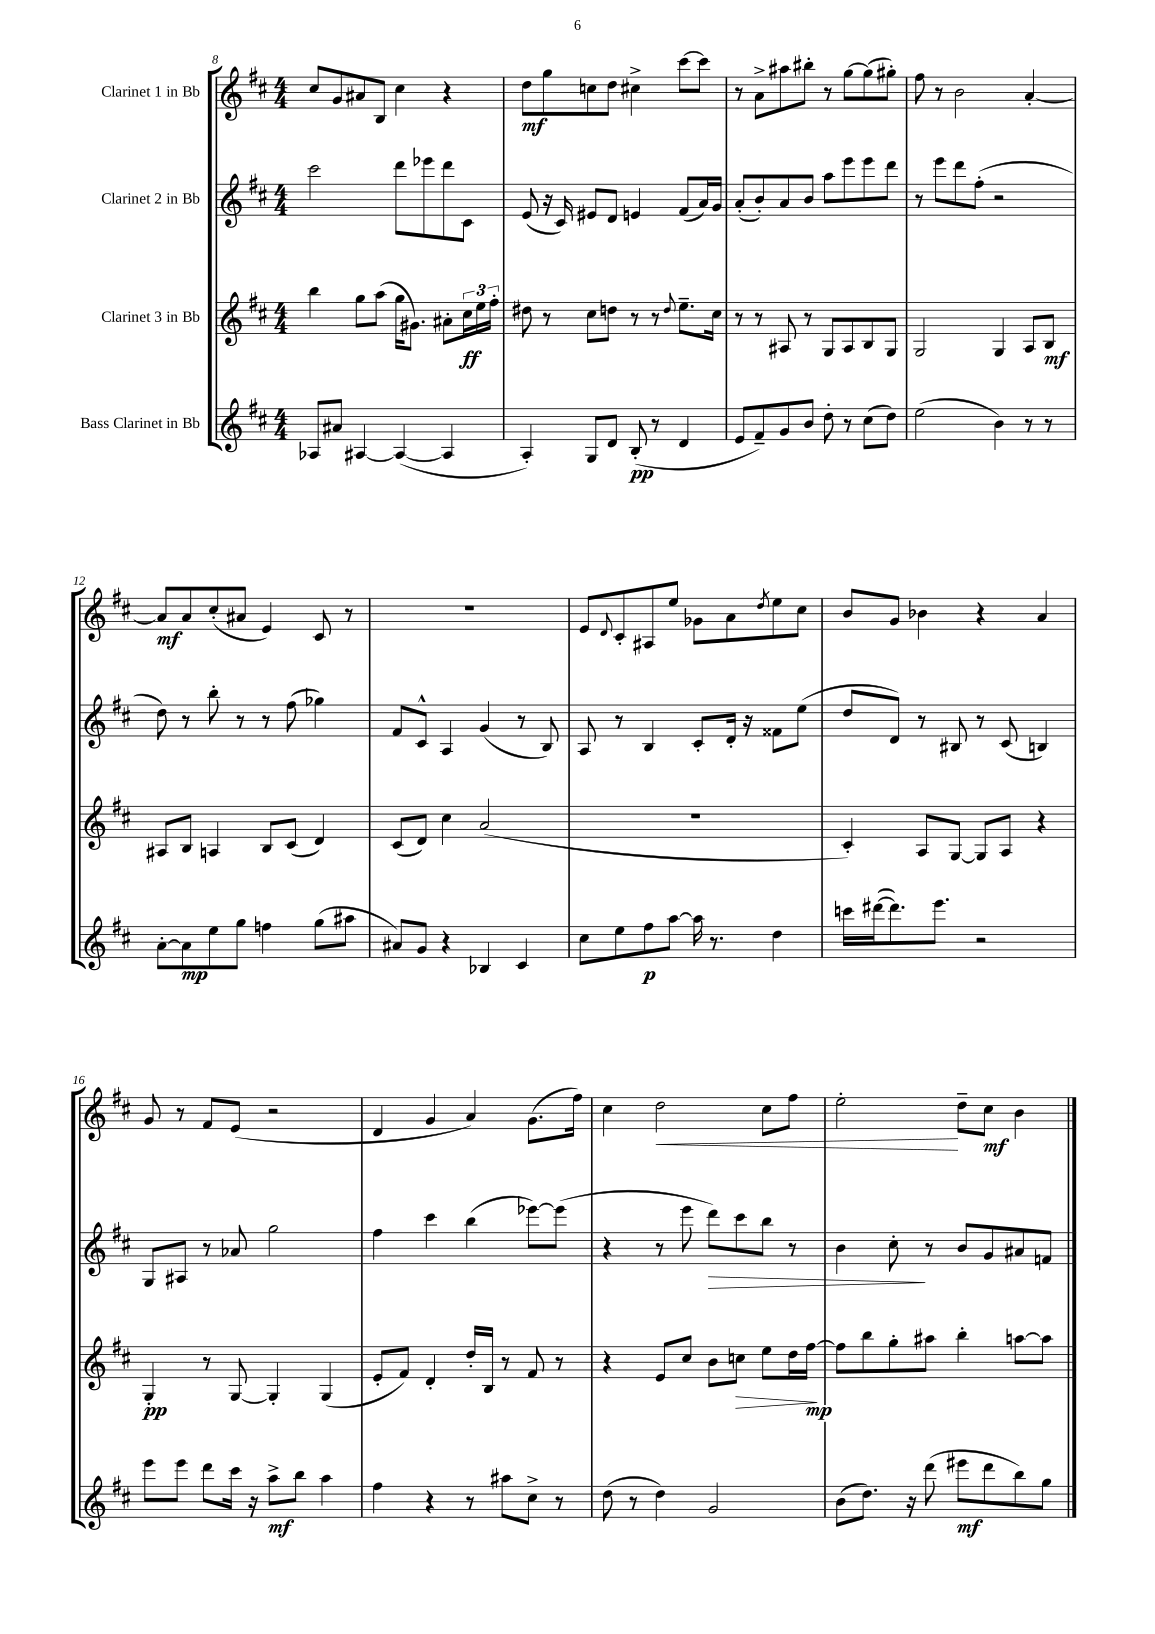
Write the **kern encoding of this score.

**kern	**dynam	**kern	**dynam	**kern	**dynam	**kern	**dynam
*part4	*part4	*part3	*part3	*part2	*part2	*part1	*part1
*staff4	*staff4	*staff3	*staff3	*staff2	*staff2	*staff1	*staff1
*I"Bass Clarinet in Bb	*	*I"Clarinet 3 in Bb	*	*I"Clarinet 2 in Bb	*	*I"Clarinet 1 in Bb	*
*clefG2	*	*clefG2	*	*clefG2	*	*clefG2	*
*k[f#c#]	*	*k[f#c#]	*	*k[f#c#]	*	*k[f#c#]	*
*M4/4	*	*M4/4	*	*M4/4	*	*M4/4	*
=8	=8	=8	=8	=8	=8	=8	=8
8A-X/L	.	4bb\	.	2ccc#\	.	8cc#/L	.
8a#X/J	.	.	.	.	.	8g/	.
[4A#X/	.	8gg\L	.	.	.	8a#X/	.
.	.	(8aa\J	.	.	.	8B/J	.
(4A#/_	.	16gg\KL	.	8ddd\L	.	4cc#\	.
.	.	8.g#X\J)	.	.	.	.	.
.	.	.	.	8eee-X\	.	.	.
4A#/]	.	8a#X'\L	.	8ddd\	.	4r	.
.	.	24cc#\L	ff	8c#\J	.	.	.
.	.	24ee\	.	.	.	.	.
.	.	24ff#'\JJ	.	.	.	.	.
=9	=9	=9	=9	=9	=9	=9	=9
4A'/)	.	8dd#X\	.	(8e/	.	8dd\L	mf
.	.	8r	.	16r	.	8gg\	.
.	.	.	.	16c#/)	.	.	.
8G/L	.	8cc#\L	.	8e#X/L	.	8ccn\	.
8d/J	.	8ddn\J	.	8d/J	.	8dd\J	.
(8B'/	pp	8r	.	4en/	.	4cc#X^\	.
8r	.	8r	.	.	.	.	.
.	.	8qqdd/	.	.	.	.	.
4d/	.	8.ee~\L	.	(8f#/L	.	[8ccc#\L	.
.	.	.	.	16a/L)	.	8ccc#\J]	.
.	.	16cc#\Jk	.	16g/JJ	.	.	.
=10	=10	=10	=10	=10	=10	=10	=10
8e/L	.	8r	.	(8a'/L	.	8r	.
8f#~/)	.	8r	.	8b'/)	.	8a^\L	.
8g/	.	8A#X/	.	8a/	.	8aa#X\	.
8b/J	.	8r	.	8b/J	.	8bb#X'\J	.
8dd'\	.	8G/L	.	8aa\L	.	8r	.
8r	.	8A#/	.	8eee\	.	[8gg\L	.
(8cc#\L	.	8B/	.	8eee\	.	(8gg\]	.
8dd\J)	.	8G/J	.	8ddd\J	.	8gg#X'\J)	.
=11	=11	=11	=11	=11	=11	=11	=11
(2ee\	.	2G/	.	8r	.	8ff#\	.
.	.	.	.	8eee\L	.	8r	.
.	.	.	.	8ddd\	.	2b\	.
.	.	.	.	(8ff#'\J	.	.	.
4b\)	.	4G/	.	2r	.	.	.
8r	.	8A/L	.	.	.	[4a'/	.
8r	.	8B/J	mf	.	.	.	.
!!LO:LB:g=z
=12	=12	=12	=12	=12	=12	=12	=12
[8a'\L	.	8A#X/L	.	8dd\)	.	8a/L]	mf
8a\]	mp	8B/J	.	8r	.	8a/	.
8ee\	.	4An/	.	8bb'\	.	(8cc#'/	.
8gg\J	.	.	.	8r	.	8a#X/J	.
4ffn\	.	8B/L	.	8r	.	4e/)	.
.	.	(8c#/J	.	(8ff#\	.	.	.
(8gg\L	.	4d/)	.	4gg-X\)	.	8c#/	.
8aa#X\J	.	.	.	.	.	8r	.
=13	=13	=13	=13	=13	=13	=13	=13
8a#X/L)	.	(8c#/L	.	8f#/L	.	1r	.
8g/J	.	8d/J)	.	8c#^^/J	.	.	.
4r	.	4cc#\	.	4A/	.	.	.
4B-X/	.	(2a/	.	(4g/	.	.	.
4c#/	.	.	.	8r	.	.	.
.	.	.	.	8B/)	.	.	.
=14	=14	=14	=14	=14	=14	=14	=14
8cc#\L	.	1r	.	8A/	.	8e/L	.
.	.	.	.	.	.	8qqd/	.
8ee\	.	.	.	8r	.	8c#'/	.
8ff#\	p	.	.	4B/	.	8A#X/	.
[8aa\J	.	.	.	.	.	8ee/J	.
16aa\]	.	.	.	8c#'/L	.	8g-X\L	.
8.r	.	.	.	.	.	.	.
.	.	.	.	16d'/Jk	.	8a\	.
.	.	.	.	16r	.	.	.
.	.	.	.	.	.	8qdd/	.
4dd\	.	.	.	8f##X\L	.	8ee\	.
.	.	.	.	(8ee\J	.	8cc#\J	.
=15	=15	=15	=15	=15	=15	=15	=15
16cccn\LL	.	4c#'/)	.	8dd/L	.	8b/L	.
([16ddd#X\J	.	.	.	.	.	.	.
8.ddd#\])	.	.	.	8d/J)	.	8g/J	.
.	.	8A/L	.	8r	.	4b-X\	.
8.eee\J	.	.	.	.	.	.	.
.	.	[8G/J	.	8B#X/	.	.	.
2r	.	8G/L]	.	8r	.	4r	.
.	.	8A/J	.	(8c#/	.	.	.
.	.	4r	.	4Bn/)	.	4a/	.
!!LO:LB:g=z
=16	=16	=16	=16	=16	=16	=16	=16
8eee\L	.	4G'/	pp	8G/L	.	8g/	.
8eee\J	.	.	.	8A#X/J	.	8r	.
8ddd\L	.	8r	.	8r	.	8f#/L	.
16ccc#\Jk	.	[8G/	.	8a-X/	.	(8e/J	.
16r	.	.	.	.	.	.	.
8aa^\L	mf	4G'/]	.	2gg\	.	2r	.
8bb\J	.	.	.	.	.	.	.
4aa\	.	(4G/	.	.	.	.	.
=17	=17	=17	=17	=17	=17	=17	=17
4ff#\	.	8e'/L	.	4ff#\	.	4d/	.
.	.	8f#/J)	.	.	.	.	.
4r	.	4d'/	.	4ccc#\	.	4g/	.
8r	.	16dd'/LL	.	(4bb\	.	4a/)	.
.	.	16B/JJ	.	.	.	.	.
8aa#X\L	.	8r	.	.	.	.	.
8cc#^\J	.	8f#/	.	[8eee-X\L)	.	(8.g\L	.
8r	.	8r	.	(8eee-\J]	.	.	.
.	.	.	.	.	.	16ff#\Jk)	.
=18	=18	=18	=18	=18	=18	=18	=18
(8dd\	.	4r	.	4r	.	4cc#\	.
8r	.	.	.	.	.	.	.
!	!	!	!	!	!	!	!LO:HP:b
4dd\)	.	8e/L	.	8r	.	2dd\	<
.	.	8cc#/J	.	8eee\	.	.	.
!	!	!	!	!	!LO:HP:b	!	!
2g/	.	8b\L	.	8ddd\L)	>	.	.
!	!	!	!LO:HP:b	!	!	!	!
.	.	8ccn\J	>	8ccc#\	.	.	.
.	.	8ee\L	.	8bb\J	.	8cc#\L	.
.	.	16dd\L	.	8r	.	8ff#\J	.
.	.	[16ff#\JJ	mp	.	.	.	.
.	.	.	]	.	.	.	.
=19	=19	=19	=19	=19	=19	=19	=19
(8b\L	.	8ff#\L]	.	4b\	.	2ee'\	.
8.dd\J)	.	8bb\	.	.	.	.	.
.	.	8gg'\	.	8cc#'\	.	.	.
16r	.	.	.	.	.	.	.
(8ddd\	.	8aa#X\J	.	8r	]	.	.
8eee#X\L	mf	4bb'\	.	8b/L	.	8dd~\L	[
8ddd\	.	.	.	8g/	.	8cc#\J	mf
8bb\)	.	[8aan\L	.	8a#X/	.	4b\	.
8gg\J	.	8aa\J]	.	8fn/J	.	.	.
==	==	==	==	==	==	==	==
*-	*-	*-	*-	*-	*-	*-	*-
